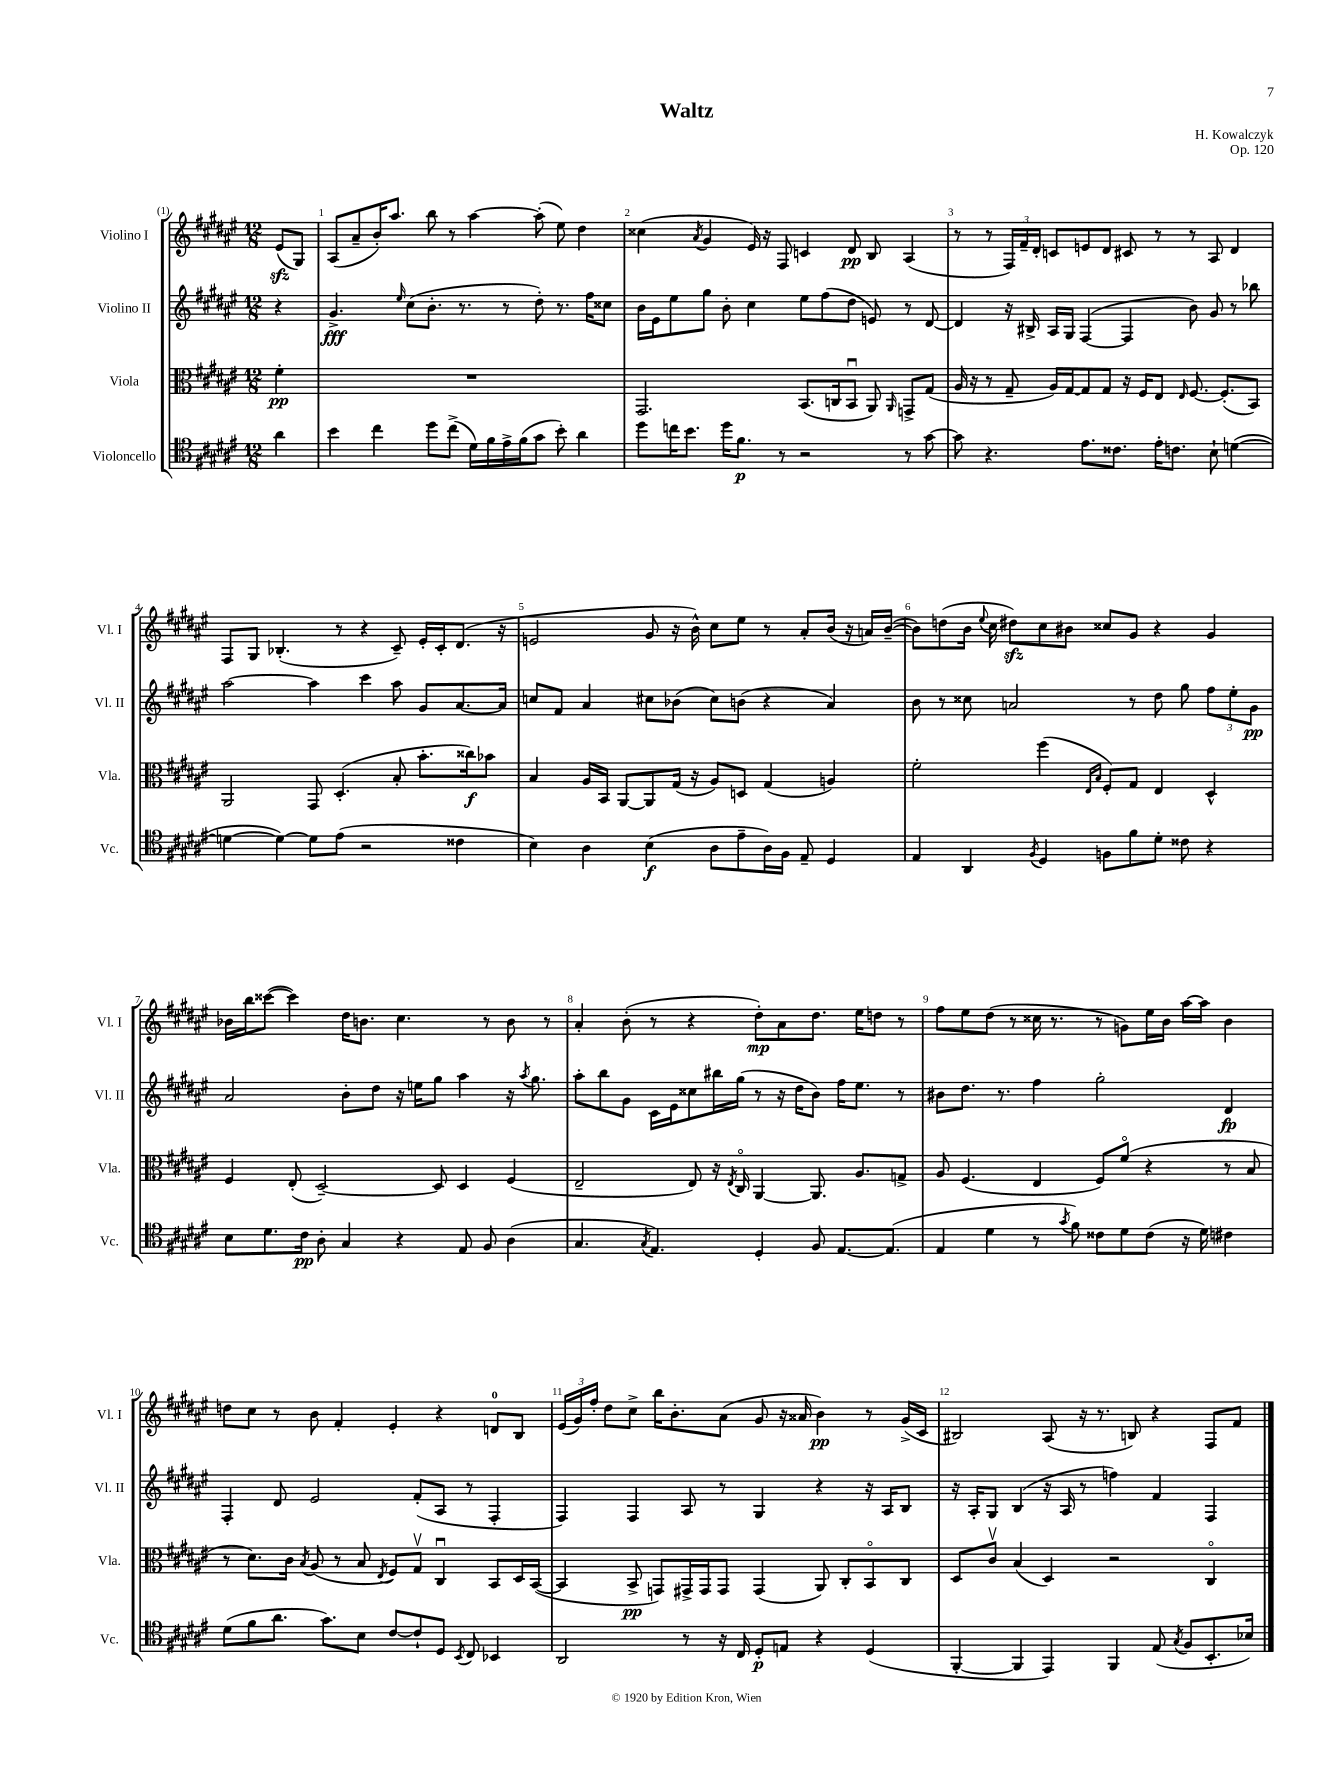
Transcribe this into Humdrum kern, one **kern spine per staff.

**kern	**dynam	**kern	**dynam	**kern	**dynam	**kern	**dynam
*part4	*part4	*part3	*part3	*part2	*part2	*part1	*part1
*staff4	*staff4	*staff3	*staff3	*staff2	*staff2	*staff1	*staff1
*I"Violoncello	*	*I"Viola	*	*I"Violino II	*	*I"Violino I	*
*I'Vc.	*	*I'Vla.	*	*I'Vl. II	*	*I'Vl. I	*
*clefC4	*	*clefC3	*	*clefG2	*	*clefG2	*
*k[f#c#g#d#a#e#]	*	*k[f#c#g#d#a#e#]	*	*k[f#c#g#d#a#e#]	*	*k[f#c#g#d#a#e#]	*
*M12/8	*	*M12/8	*	*M12/8	*	*M12/8	*
=	=	=	=	=	=	=	=
4a#\	.	4f#'\	pp	4r	.	(8e#zz/L	.
.	.	.	.	.	.	8G#/J)	.
=1	=1	=1	=1	=1	=1	=1	=1
4b\	.	1.r	.	4.g#^/	fff	(8A#/L	.
.	.	.	.	.	.	8a#~/	.
4cc#\	.	.	.	.	.	16b'/K)	.
.	.	.	.	.	.	8.aa#/J	.
.	.	.	.	16qqee#/	.	.	.
.	.	.	.	(8cc#\L	.	.	.
8dd#\L	.	.	.	8.b'\J	.	8bb\	.
(8cc#^\J	.	.	.	.	.	8r	.
.	.	.	.	8.r	.	.	.
16d#\LL)	.	.	.	.	.	[4aa#\	.
16f#\	.	.	.	.	.	.	.
16e#^\	.	.	.	8r	.	.	.
(16f#\J	.	.	.	.	.	.	.
8g#\J	.	.	.	8dd#'\)	.	(8aa#'\]	.
8b'\)	.	.	.	8.r	.	8ee#\)	.
4a#\	.	.	.	.	.	4dd#\	.
.	.	.	.	16ff#\KL	.	.	.
.	.	.	.	8cc##X\J	.	.	.
=2	=2	=2	=2	=2	=2	=2	=2
8dd#\L	.	2.GG#/	.	16b\LL	.	(4cc##X\	.
.	.	.	.	16e#\J	.	.	.
16ccn\K	.	.	.	8ee#\	.	.	.
8.b\J	.	.	.	.	.	.	.
.	.	.	.	.	.	8qa#/	.
.	.	.	.	8gg#\J	.	4g#/	.
16dd#\KL	.	.	.	8b'\	.	.	.
8.f#\J	p	.	.	.	.	.	.
.	.	.	.	4cc#\	.	16e#/)	.
.	.	.	.	.	.	16r	.
8r	.	.	.	.	.	8F#/	.
2r	.	(8.BB/L	.	8ee#\L	.	4cn/	.
.	.	.	.	(8ff#\	.	.	.
.	.	16Cn/k	.	.	.	.	.
.	.	8BBu/J	.	8dd#\J	.	8d#/	pp
.	.	8AA#/)	.	8en/)	.	8B/	.
.	.	16qqAA#/	.	.	.	.	.
8r	.	8GGn^/L	.	8r	.	(4A#/	.
[8g#\	.	(8G#/J	.	[8d#/	.	.	.
=3	=3	=3	=3	=3	=3	=3	=3
8g#\]	.	16A#/	.	4d#/]	.	8r	.
.	.	16r	.	.	.	.	.
4.r	.	8r	.	.	.	8r	.
.	.	8G#~/	.	16r	.	24F#/LL)	.
.	.	.	.	.	.	24f#~/	.
.	.	.	.	16B#X^/	.	.	.
.	.	.	.	.	.	24d#'/JJ	.
.	.	16A#/LL)	.	16A#/LL	.	8cn/L	.
.	.	[16G#/J	.	16G#/JJ	.	.	.
8.e#\L	.	8G#/]	.	([4F#/	.	8en/	.
.	.	8G#/J	.	.	.	8d#/J	.
8.c##X\J	.	.	.	.	.	.	.
.	.	16r	.	4F#/]	.	8c#X/	.
.	.	16F#/KL	.	.	.	.	.
16e#'\KL	.	8E#/J	.	.	.	8r	.
8.cn\J	.	.	.	.	.	.	.
.	.	16qqE#/	.	.	.	.	.
.	.	[8.F#/	.	8b\)	.	8r	.
8B`\	.	.	.	8g#/	.	8A#/	.
.	.	(8.F#'/L]	.	.	.	.	.
([4dn\	.	.	.	8r	.	4d#/	.
.	.	8BB/J)	.	8bb-X\	.	.	.
!!LO:LB:g=z
=4	=4	=4	=4	=4	=4	=4	=4
4dn\_	.	2AA#/	.	[2aa#\	.	8F#/L	.
.	.	.	.	.	.	8G#/J	.
4d\_)	.	.	.	.	.	(4.B-X'/	.
8d\L]	.	8GG#/	.	4aa#\]	.	.	.
(8e#\J	.	(4.D#'/	.	.	.	8r	.
2r	.	.	.	4ccc#\	.	4r	.
.	.	8B'/	.	8aa#\	.	8c#~/)	.
.	.	8.b'\L	.	8g#/L	.	16e#'/LL	.
.	.	.	.	.	.	16c#'/J	.
4c##X\	.	.	.	[8.a#/	.	(8.d#/J	.
.	.	16cc##X\k)	f	.	.	.	.
.	.	8b-X\J	.	.	.	.	.
.	.	.	.	16a#/Jk]	.	16r	.
=5	=5	=5	=5	=5	=5	=5	=5
4B\)	.	4B/	.	8ccn/L	.	2en/	.
.	.	.	.	8f#/J	.	.	.
4A#\	.	16A#/LL	.	4a#/	.	.	.
.	.	16BB/JJ	.	.	.	.	.
.	.	[8AA#/L	.	.	.	.	.
(4B\	f	8AA#/]	.	8cc#X\L	.	8g#/	.
.	.	(16G#/Jk	.	(8b-X\J	.	16r	.
.	.	16r	.	.	.	16b^^\)	.
8A#\L	.	8A#/L)	.	8cc#\L)	.	8cc#\L	.
8e#~\	.	8Dn/J	.	(8bn\J	.	8ee#\J	.
16A#\L)	.	(4G#/	.	4r	.	8r	.
16F#\JJ	.	.	.	.	.	.	.
8E#~/	.	.	.	.	.	8a#'/L	.
4D#/	.	4An/)	.	4a#/)	.	(16b/Jk	.
.	.	.	.	.	.	16r	.
.	.	.	.	.	.	16an/LL)	.
.	.	.	.	.	.	([16b~/JJ	.
=6	=6	=6	=6	=6	=6	=6	=6
4E#/	.	2f#'\	.	8b\	.	8b\L])	.
.	.	.	.	8r	.	(8ddn\	.
4AA#/	.	.	.	8cc##X\	.	16b\Jk	.
.	.	.	.	.	.	8qqee#/	.
.	.	.	.	.	.	16cc#\	.
.	.	.	.	2an/	.	8dd#Xzz\L)	.
8qF#/	.	.	.	.	.	.	.
4D#/	.	(4ff#\	.	.	.	8cc#\	.
.	.	.	.	.	.	8b#X\J	.
.	.	16qqE#/LL	.	.	.	.	.
.	.	16qqB/JJ	.	.	.	.	.
8Fn\L	.	8F#'/L)	.	.	.	8cc##X/L	.
8f#\	.	8G#/J	.	8r	.	8g#/J	.
8d#'\J	.	4E#/	.	8dd#\	.	4r	.
8c##X\	.	.	.	8gg#\	.	.	.
4r	.	4D#^^/	.	12ff#\L	.	4g#/	.
.	.	.	.	12ee#'\	.	.	.
.	.	.	.	12g#\J	pp	.	.
!!LO:LB:g=z
=7	=7	=7	=7	=7	=7	=7	=7
8B\L	.	4F#/	.	2a#/	.	16b-X\LL	.
.	.	.	.	.	.	16bb\J	.
8.d#\	.	.	.	.	.	([8ccc##X\J	.
.	.	(8E#'/	.	.	.	4ccc##\])	.
16c#\Jk	pp	.	.	.	.	.	.
8A#'\	.	[2D#~/)	.	.	.	.	.
4G#/	.	.	.	8b'\L	.	16dd#\KL	.
.	.	.	.	.	.	8.bn\J	.
.	.	.	.	8dd#\J	.	.	.
4r	.	.	.	16r	.	4.cc#\	.
.	.	.	.	16een\KL	.	.	.
.	.	8D#/]	.	8gg#\J	.	.	.
8E#/	.	4D#/	.	4aa#\	.	.	.
8F#/	.	.	.	.	.	8r	.
(4A#\	.	(4F#/	.	16r	.	8b\	.
.	.	.	.	8qaa#/	.	.	.
.	.	.	.	8.gg#\	.	.	.
.	.	.	.	.	.	8r	.
=8	=8	=8	=8	=8	=8	=8	=8
4.G#/	.	2E#~/	.	8aa#'\L	.	4a#'/	.
.	.	.	.	8bb\	.	.	.
.	.	.	.	8g#\J	.	(8b'\	.
8qG#/	.	.	.	.	.	.	.
4.E#/)	.	.	.	16c#\LL	.	8r	.
.	.	.	.	16e#\J	.	.	.
.	.	8E#/)	.	8cc##X\	.	4r	.
.	.	16r	.	16bb#X\L	.	.	.
.	.	8qE#/	.	.	.	.	.
.	.	16C#/	.	(16gg#\JJ	.	.	.
4D#'/	.	[4AA#/	.	8r	.	8dd#'\L)	mp
.	.	.	.	16r	.	8a#\	.
.	.	.	.	16dd#\KL	.	.	.
8F#/	.	8.AA#/]	.	8b\J)	.	8.dd#\J	.
[8.E#/L	.	.	.	16ff#\KL	.	.	.
.	.	8.A#/L	.	8.ee#\J	.	16ee#\KL	.
.	.	.	.	.	.	8ddn\J	.
(8.E#/J]	.	.	.	.	.	.	.
.	.	8Gn^/J	.	8r	.	8r	.
=9	=9	=9	=9	=9	=9	=9	=9
4E#/	.	8A#/	.	8b#X\L	.	8ff#\L	.
.	.	(4.F#/	.	8.dd#\J	.	8ee#\	.
4d#\	.	.	.	.	.	(8dd#\J	.
.	.	.	.	8.r	.	.	.
.	.	.	.	.	.	8r	.
8r	.	4E#/	.	4ff#\	.	16cc##X\	.
.	.	.	.	.	.	8.r	.
8qg#/	.	.	.	.	.	.	.
8f#\)	.	.	.	.	.	.	.
8c##X\L	.	8F#/L)	.	2gg#'\	.	8r	.
8d#\	.	(8f#/J	.	.	.	8gn\L)	.
(8c##\J	.	4r	.	.	.	16ee#\L	.
.	.	.	.	.	.	16b\JJ	.
16r	.	.	.	.	.	[16aa#\LL	.
16d#\)	.	.	.	.	.	16aa#\JJ]	.
4c#X\	.	8r	.	4d#/	fp	4b\	.
.	.	8B/	.	.	.	.	.
!!LO:LB:g=z
=10	=10	=10	=10	=10	=10	=10	=10
(8d#\L	.	8r	.	4F#'/	.	8ddn\L	.
8f#\	.	8.d#\L)	.	.	.	8cc#\J	.
8.a#\J	.	.	.	8d#/	.	8r	.
.	.	16c#\Jk	.	.	.	.	.
.	.	8qB/	.	.	.	.	.
.	.	(8A#/	.	2e#/	.	8b\	.
8.g#\L)	.	.	.	.	.	.	.
.	.	8r	.	.	.	4f#'/	.
8B\J	.	8B/	.	.	.	.	.
.	.	8qE#/	.	.	.	.	.
[8c#/L	.	8F#/L)	.	.	.	4e#'/	.
8c#`/]	.	8G#v/J	.	(8f#'/L	.	.	.
8D#/J	.	4C#u/	.	8A#/J	.	4r	.
8qBB/	.	.	.	.	.	.	.
8C#/	.	.	.	8r	.	.	.
4BB-X/	.	8BB/L	.	4F#'/	.	8dn/L	.
.	.	16D#/L	.	.	.	8B/J	.
.	.	([16BB/JJ	.	.	.	.	.
=11	=11	=11	=11	=11	=11	=11	=11
2AA#/	.	4BB/]	.	4F#/)	.	(24e#/LL	.
.	.	.	.	.	.	24g#/)	.
.	.	.	.	.	.	24ff#'/JJ	.
.	.	.	.	.	.	8dd#\L	.
.	.	8BB^/	pp	4F#/	.	8cc#^\J	.
.	.	8GGn/L)	.	.	.	16bb\KL	.
.	.	.	.	.	.	8.b'\	.
8r	.	16GG#X^/L	.	8A#/	.	.	.
.	.	16GG#/J	.	.	.	.	.
16r	.	8GG#/J	.	8r	.	(8a#\J	.
16C#/	.	.	.	.	.	.	.
8D#'/L	p	(4GG#/	.	4G#/	.	8g#/	.
8En/J	.	.	.	.	.	16r	.
.	.	.	.	.	.	16a##X/	.
4r	.	8AA#/)	.	4r	.	4b\)	pp
.	.	8C#'/L	.	.	.	.	.
(4D#/	.	8BB/	.	16r	.	8r	.
.	.	.	.	16A#/KL	.	.	.
.	.	8C#/J	.	8B/J	.	(16g#^/LL	.
.	.	.	.	.	.	16c#/JJ	.
=12	=12	=12	=12	=12	=12	=12	=12
[4FF#'/	.	8D#/L	.	16r	.	2B#X/)	.
.	.	.	.	16A#'/KL	.	.	.
.	.	8c#v/J	.	8G#/J	.	.	.
4FF#/]	.	(4B/	.	(4B/	.	.	.
4EE#/)	.	4D#/)	.	16r	.	(8A#/	.
.	.	.	.	16A#/	.	.	.
.	.	.	.	8r	.	16r	.
.	.	.	.	.	.	8.r	.
4FF#/	.	2r	.	4ffn\)	.	.	.
.	.	.	.	.	.	8Bn/)	.
(8E#/	.	.	.	4f#/	.	4r	.
8qG#/	.	.	.	.	.	.	.
8F#/L	.	.	.	.	.	.	.
8.BB'/	.	4C#/	.	4F#/	.	8F#/L	.
.	.	.	.	.	.	8f#/J	.
16B-X/Jk)	.	.	.	.	.	.	.
==	==	==	==	==	==	==	==
*-	*-	*-	*-	*-	*-	*-	*-
